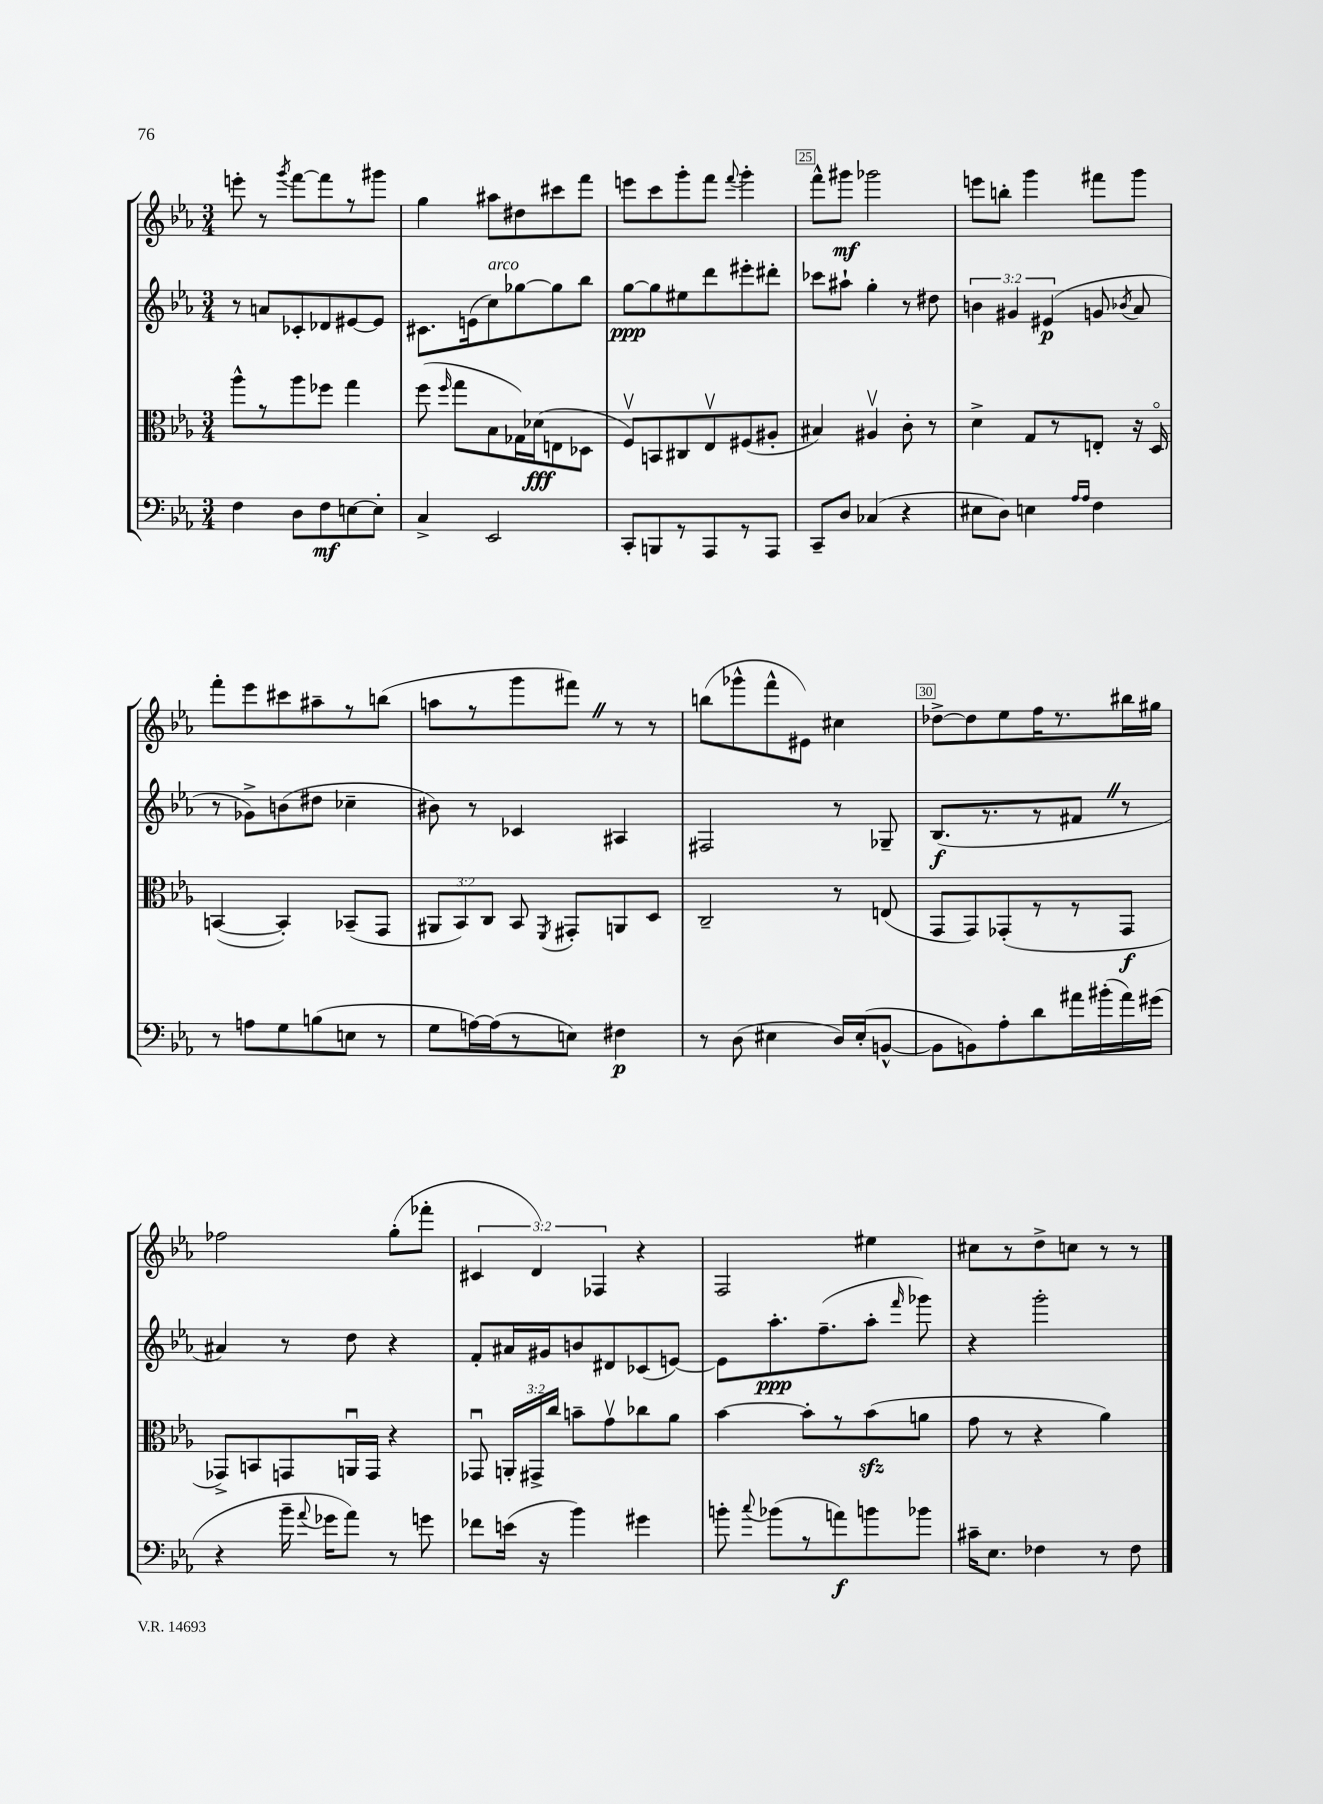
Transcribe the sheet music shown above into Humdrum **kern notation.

**kern	**kern	**kern	**kern
*staff4	*staff3	*staff2	*staff1
*clefF4	*clefC3	*clefG2	*clefG2
*k[b-e-a-]	*k[b-e-a-]	*k[b-e-a-]	*k[b-e-a-]
*M3/4	*M3/4	*M3/4	*M3/4
4F	8aa-^^	8r	8eee'
.	8r	8a	8r
.	.	.	8qggg
8D	8aa-	8c-'	[8fff
8F	8ff-	8d-	8fff]
[8E	4gg	[8e#	8r
8E']	.	8e#]	8ggg#
=	=	=	=
4C^	(8ff	8.c#	4gg
.	16qqff	.	.
.	8gg	.	.
.	.	(16e	.
2EE-	8B-	8cc)	8aa#
.	16G-)	[8gg-	8dd#
.	(16d-	.	.
.	8E	8gg-]	8ccc#
.	8D-	8bb-	8fff
=	=	=	=
8CC'	8Fv)	[8gg	8eee
8BBB	8BB	8gg]	8ccc
8r	8C#	8ee#	8ggg'
8AAA-	8E-v	8ddd	8fff
.	.	.	8qqfff
8r	(8F#	8eee#'	4ggg'
8AAA-	8A#'	8ddd#'	.
=	=	=	=
8CC~	4B#)	8ccc-	8fff^^
8D	.	8aa#`	8ggg#
(4C-	4A#v	4gg'	2ggg-
4r	8c'	8r	.
.	8r	8dd#	.
=	=	=	=
8E#	4d^	6b	8eee
8D)	.	.	8bb'
.	.	6g#	.
4E	8G	.	4ggg
.	.	(6e#	.
.	8r	.	.
16qqA-	.	.	.
16qqA-	.	.	.
4F	8E'	8g	8fff#
.	.	8qb-	.
.	16r	8a-	8ggg
.	16Do	.	.
=	=	=	=
8r	([4BB	8r	8fff'
8A	.	8g-^)	8eee-
8G	4BB'])	(8b	8ccc#
(8B	.	8dd#	8aa#~
8E	(8BB-~	4cc-~	8r
8r	8GG	.	(8bb
=	=	=	=
8G	12AA#	8b#)	8aa
.	12BB-)	.	.
[16A)	.	8r	8r
.	12C	.	.
(16A]	.	.	.
8r	8BB-	4c-	8ggg
.	8qFF	.	.
8E)	8GG#'	.	8fff#)
4F#	8AA	4A#	8r
.	8D	.	8r
=	=	=	=
8r	2C~	2F#	(8bb
(8D	.	.	8ggg-^^
4E#	.	.	8fff^^
.	.	.	8e#)
16D)	8r	8r	4cc#
(16E#'	.	.	.
[8BB^^	(8E	8G-~	.
=	=	=	=
8BB]	8GG	(8.B-	[8dd-^
8BB)	8GG)	.	8dd-]
.	.	8.r	.
8A-'	(8GG-'	.	8ee-
8d	8r	8r	16ff
.	.	.	8.r
16a#	8r	8f#	.
(16b#'	.	.	.
16a#)	8GG-	8r	16bb#
(16g#	.	.	16gg#
=	=	=	=
4r	8GG-^)	4a#)	2ff-
.	8BB	.	.
16b-~	8GG	8r	.
8qqa-	.	.	.
16g-	.	.	.
8a-)	16AAu	8dd	.
.	16GG	.	.
8r	4r	4r	(8gg'
8g	.	.	8fff-'
=	=	=	=
8f-	8GG-u	8f'	6c#
(16e	24AA'	16a#	.
.	24GG#^	.	6d)
16r	.	16g#	.
.	24cc	.	.
4b-)	8b~	8b	.
.	.	.	6F-
.	8gv	8d#	.
4g#	8cc-	(8c-	4r
.	8a-	[8e)	.
=	=	=	=
8b'	[4b-	8e]	2F
8qqcc	.	.	.
(8b-	.	8.aa-'	.
8r	8b-']	.	.
.	.	(8.ff~	.
8a)	8r	.	.
8b	(8b-	8aa-'	4ee#
.	.	16qqfff	.
8b-	8a	8ggg-)	.
=	=	=	=
16c#~	8g	4r	8cc#
8.E-	.	.	.
.	8r	.	8r
4F-	4r	2ggg'	8dd^
.	.	.	8cc
8r	4a-)	.	8r
8F-	.	.	8r
==	==	==	==
*-	*-	*-	*-
